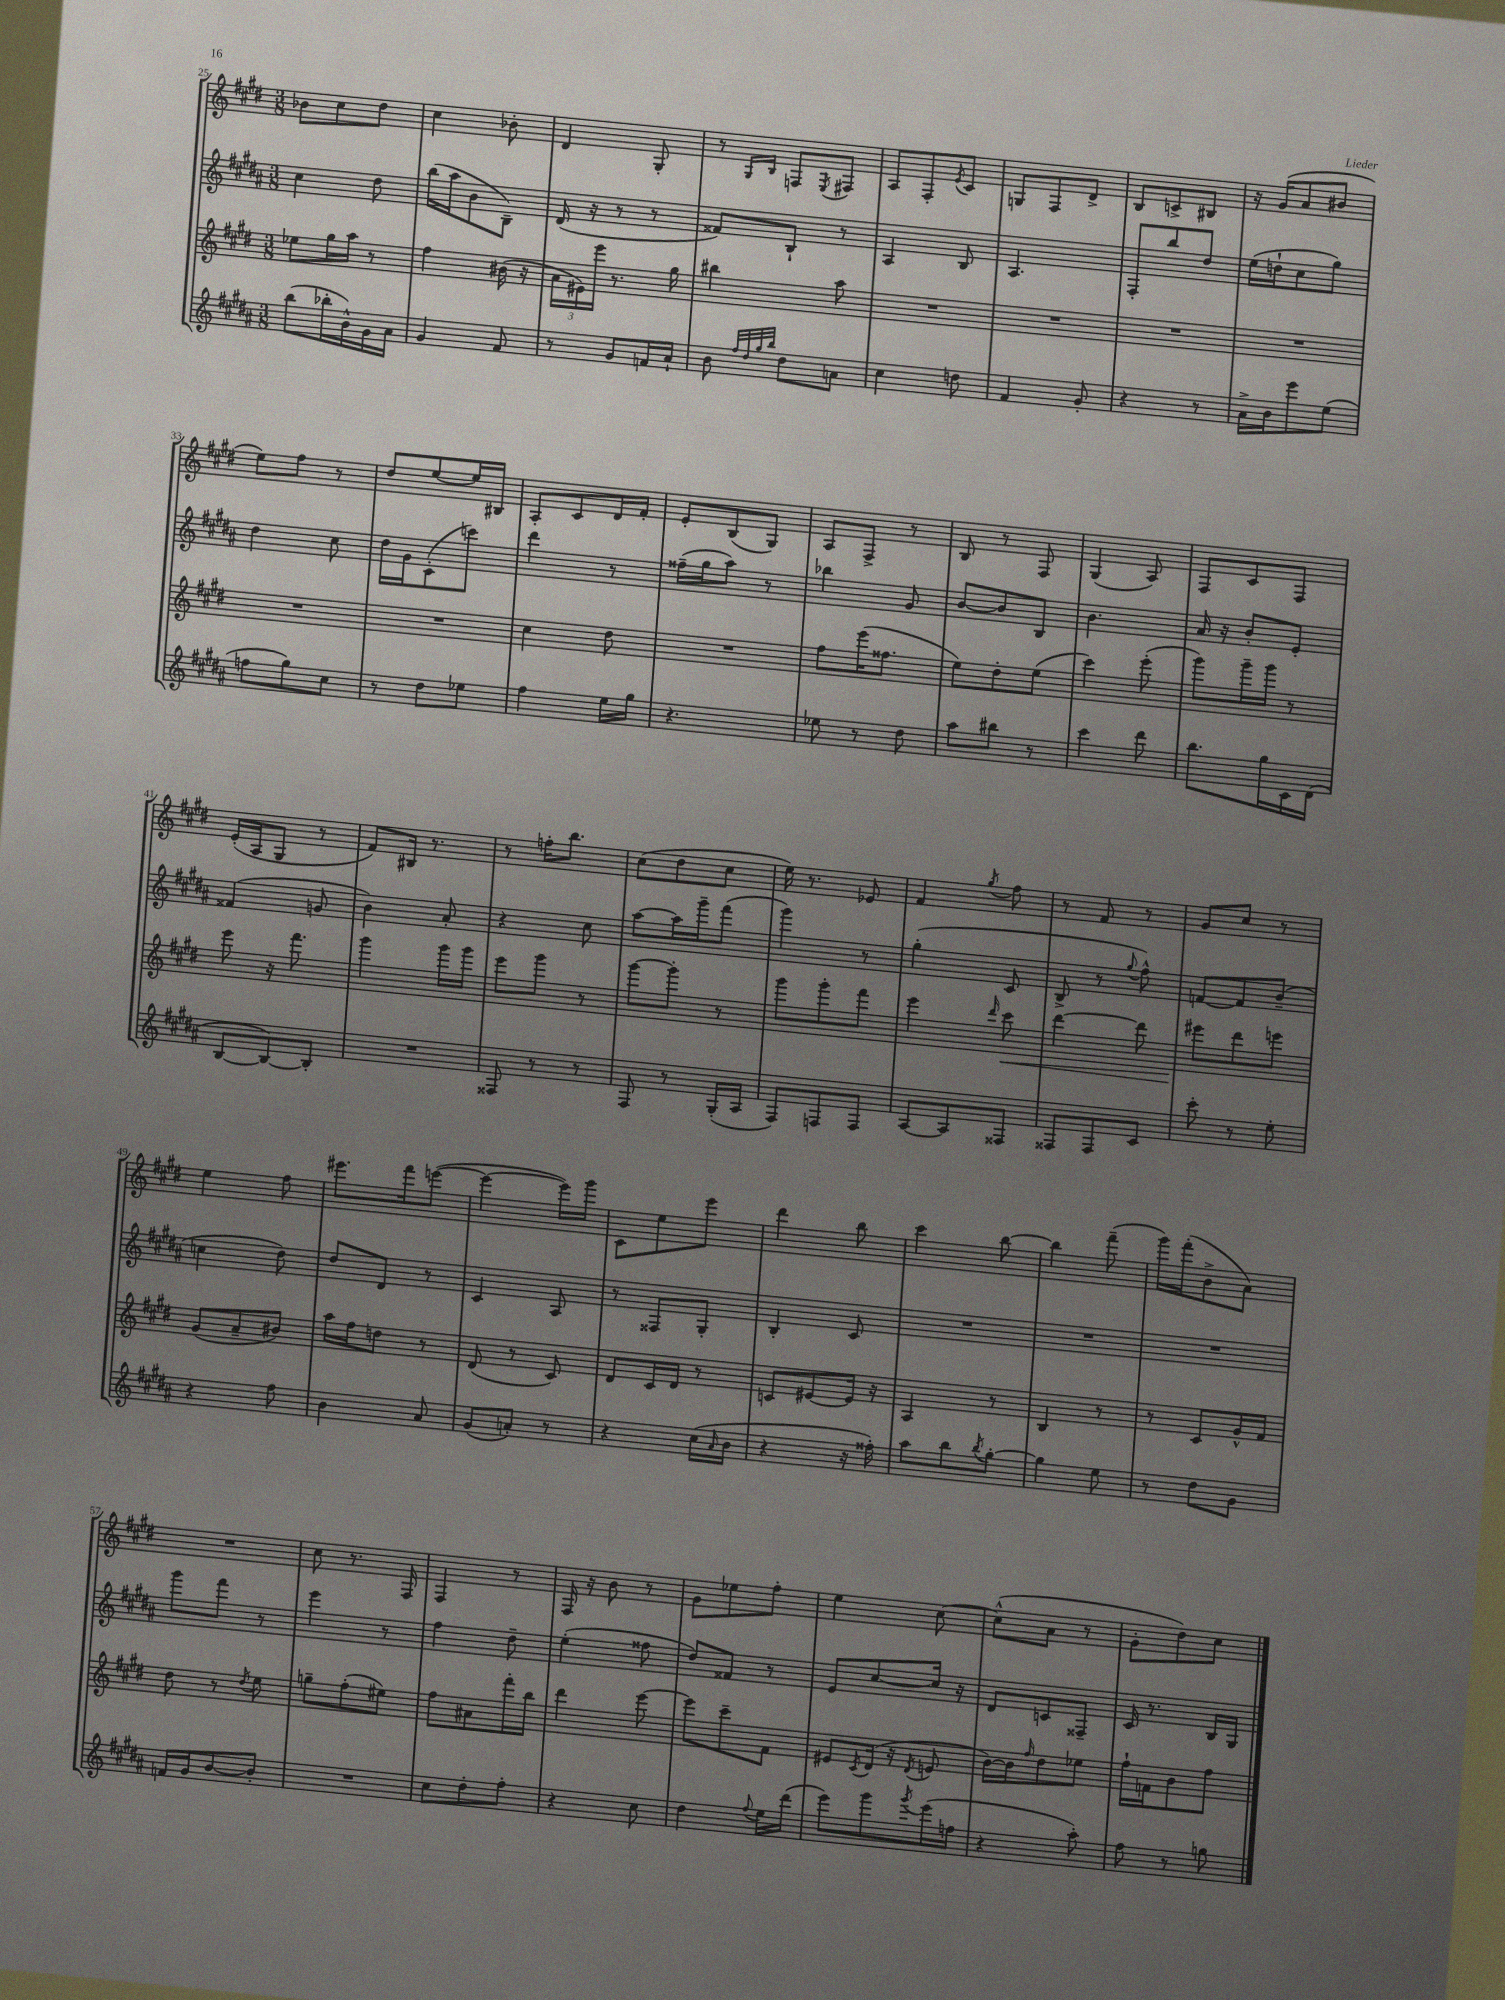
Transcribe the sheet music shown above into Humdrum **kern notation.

**kern	**kern	**kern	**kern
*staff4	*staff3	*staff2	*staff1
*clefG2	*clefG2	*clefG2	*clefG2
*k[f#c#g#d#a#]	*k[f#c#g#d#]	*k[f#c#g#d#a#]	*k[f#c#g#d#]
*M3/8	*M3/8	*M3/8	*M3/8
(8bb	8ee-	4cc#	8b-
16bb-'	16gg#	.	8cc#
16b^^)	16aa	.	.
16g#	8r	8dd#	8dd#
16a#	.	.	.
=	=	=	=
4g#	4ff#	(16bb	4cc#
.	.	16aa#	.
.	.	8b	.
8f#	(16b#	8B~)	8b-'
.	16r	.	.
=	=	=	=
8r	24a	(16d#	4d#
.	24e#)	.	.
.	.	16r	.
.	24eee	.	.
8g#	8.r	8r	.
16f	.	8r	8G#'
16a#`	16gg#	.	.
=	=	=	=
8b	4bb#	8f##)	8r
32qqff#	.	.	.
32qqdd#	.	.	.
32qqgg#	.	.	16qqG#
32qqbb	.	.	16qqB
8dd#	.	8B`	8F
.	.	.	8qE
8a	8aa	8r	8F#
=	=	=	=
4cc#	4.r	4A#	8A
.	.	.	8F#'
.	.	.	8qe
8dd	.	8B	8c#
=	=	=	=
4f#	4.r	4.A#	8G
.	.	.	8F#
8g#'	.	.	8d#^
=	=	=	=
4r	4.r	8F#'	8B
.	.	8bb	8c^
8r	.	8dd#	8B#
=	=	=	=
16a#^	4.r	(16ee	16r
16b	.	16dd`	(16g#
8eee	.	8cc#	8a
(8ee	.	8gg#)	8b#
=	=	=	=
8ff	4.r	4dd#	8ee)
8gg#)	.	.	8ff#
8cc#	.	8cc#	8r
=	=	=	=
8r	4.r	16dd#	8dd#
.	.	16g#	.
8dd#	.	(8c#'	[8ee
8ee-	.	8ccc)	16ee]
.	.	.	16B#
=	=	=	=
4ff#	4cc#	4ddd#	8A'
.	.	.	8c#
16ee	8dd#	8r	16d#
16gg#	.	.	16f#'
=	=	=	=
4.r	4.r	(16ff##~	8e'
.	.	16gg#	.
.	.	8aa#)	(8B
.	.	8r	8G#)
=	=	=	=
8ee-	8ff#	4bb-	8A
8r	(16eee	.	8F#^
.	8.ff##	.	.
8dd#	.	8g#	8r
=	=	=	=
8aa#	8ee)	[8b	8B
8bb#	8dd#'	8b]	8r
8r	(8ee	8B	8F#
=	=	=	=
4ccc#	4ccc#)	4.b	(4G#
8ddd#	(8eee'	.	8A)
=	=	=	=
8.bb	8ggg#)	16a#	8F#
.	.	16r	.
.	16ggg#~	8b'	8c#
16gg#	16ggg#	.	.
16c#	8r	8e'	8F#
(16d#	.	.	.
=	=	=	=
[8B	8eee	(4f##	(16e'
.	.	.	16A
8B_)	16r	.	8G#
.	8.fff#	.	.
8B']	.	8g	8r
=	=	=	=
4.r	4ggg#	4b)	8f#)
.	.	.	16B#
.	.	.	8.r
.	16ggg#	8a#'	.
.	16ggg#	.	.
=	=	=	=
8F##	8eee	4r	8r
8r	8ggg#	.	16ff'
.	.	.	8.bb
8r	8r	8cc#	.
=	=	=	=
8F#	[8ggg#	[8aa#	(8cc#
8r	8ggg#']	16aa#]	8dd#
.	.	16ggg#~	.
(16G#'	8r	(8fff#	8cc#
16A#	.	.	.
=	=	=	=
8F#)	8ggg#	4ggg#)	16ee)
.	.	.	8.r
8F	8ggg#'	.	.
8F	8fff#	8r	8e-
=	=	=	=
[8A#	4eee	(4gg#'	4f#
8A#]	.	.	.
.	16qqddd#	.	8qgg#
8F##	8ccc#	8c#	8ff#
=	=	=	=
8F##	[4ddd#	8B^	8r
8F##	.	8r	8f#
.	.	8qqgg#	.
8c#	8ddd#]	8ff#^^)	8r
=	=	=	=
8ccc#'	8eee#	[8f	8g#
8r	8ddd#	8f]	8cc#
8ee'	8eee	(8b~	8r
=	=	=	=
4r	(8g#	4cc	4ee
.	8a~	.	.
8ff#	8b#)	8dd#)	8ff#
=	=	=	=
4b	16aa	8dd#	8.eee#
.	16ff#	.	.
.	8dd	8d#	.
.	.	.	16fff#
8a#	8r	8r	([8eee
=	=	=	=
(8g#	(8d#	4c#	4eee_
8a')	8r	.	.
8r	8c#)	8A#	16eee])
.	.	.	16ggg#
=	=	=	=
4r	8d#	8r	8c#
.	16c#	8F##	8ee
.	16d#	.	.
(16cc#	8r	8G#'	8eee
16qqa#	.	.	.
16b	.	.	.
=	=	=	=
4r	8c	4B'	4ddd#
.	[8e#	.	.
16r	16e#]	8c#	8bb
16ff##')	16r	.	.
=	=	=	=
8aa#	4A	4.r	4ccc#
8bb	.	.	.
8qbb	.	.	.
[8gg#'	8r	.	[8bb
=	=	=	=
4gg#]	4B	4.r	4bb]
8ee	8r	.	(8fff#~
=	=	=	=
8r	8r	4.r	16ggg#)
.	.	.	(16fff#'
8dd#	8c#	.	8b^
8g#	16g#^^	.	8a)
.	16f#	.	.
=	=	=	=
16f	8dd#	8ggg#	4.r
16g#	.	.	.
[8b	8r	8fff#	.
.	8qdd#	.	.
8b']	8ee	8r	.
=	=	=	=
4.r	8gg~	4eee	8cc#
.	(8ff#'	.	8.r
.	8ee#)	8r	.
.	.	.	16F#
=	=	=	=
8cc#	8ff#	4ff#	4F#
8dd#'	8a#	.	.
8ff#'	16fff#'	8dd#~	8r
.	16bb	.	.
=	=	=	=
4r	4ddd#	(4ee'	16F#
.	.	.	16r
.	.	.	8b
8cc#	[8eee	8ff##	8r
=	=	=	=
4dd#	8eee]	8dd#)	8g#
.	8ccc#~	8f##	8ee-
8qqff#	.	.	.
16ee	8f#	8r	8ff#'
(16ddd#	.	.	.
=	=	=	=
8eee)	8e#	8e	4ee
.	8qc#	.	.
8ggg#	(16d#	[8cc#	.
.	16r	.	.
8qggg#	8qd#	.	.
(16eee	8e	16cc#]	[8cc#
16ff	.	16r	.
=	=	=	=
4r	[16b)	8d#	(8cc#^^]
.	16b]	.	.
.	16qqff#	.	.
.	8dd#	8c	8a
8aa#')	8ee-	8F##~	8r
=	=	=	=
8ff#	16ff#`	16c#	8g#'
.	16f	8.r	.
8r	8b	.	8dd#)
8gg	8ff#	16B	8cc#
.	.	16G#	.
==	==	==	==
*-	*-	*-	*-
